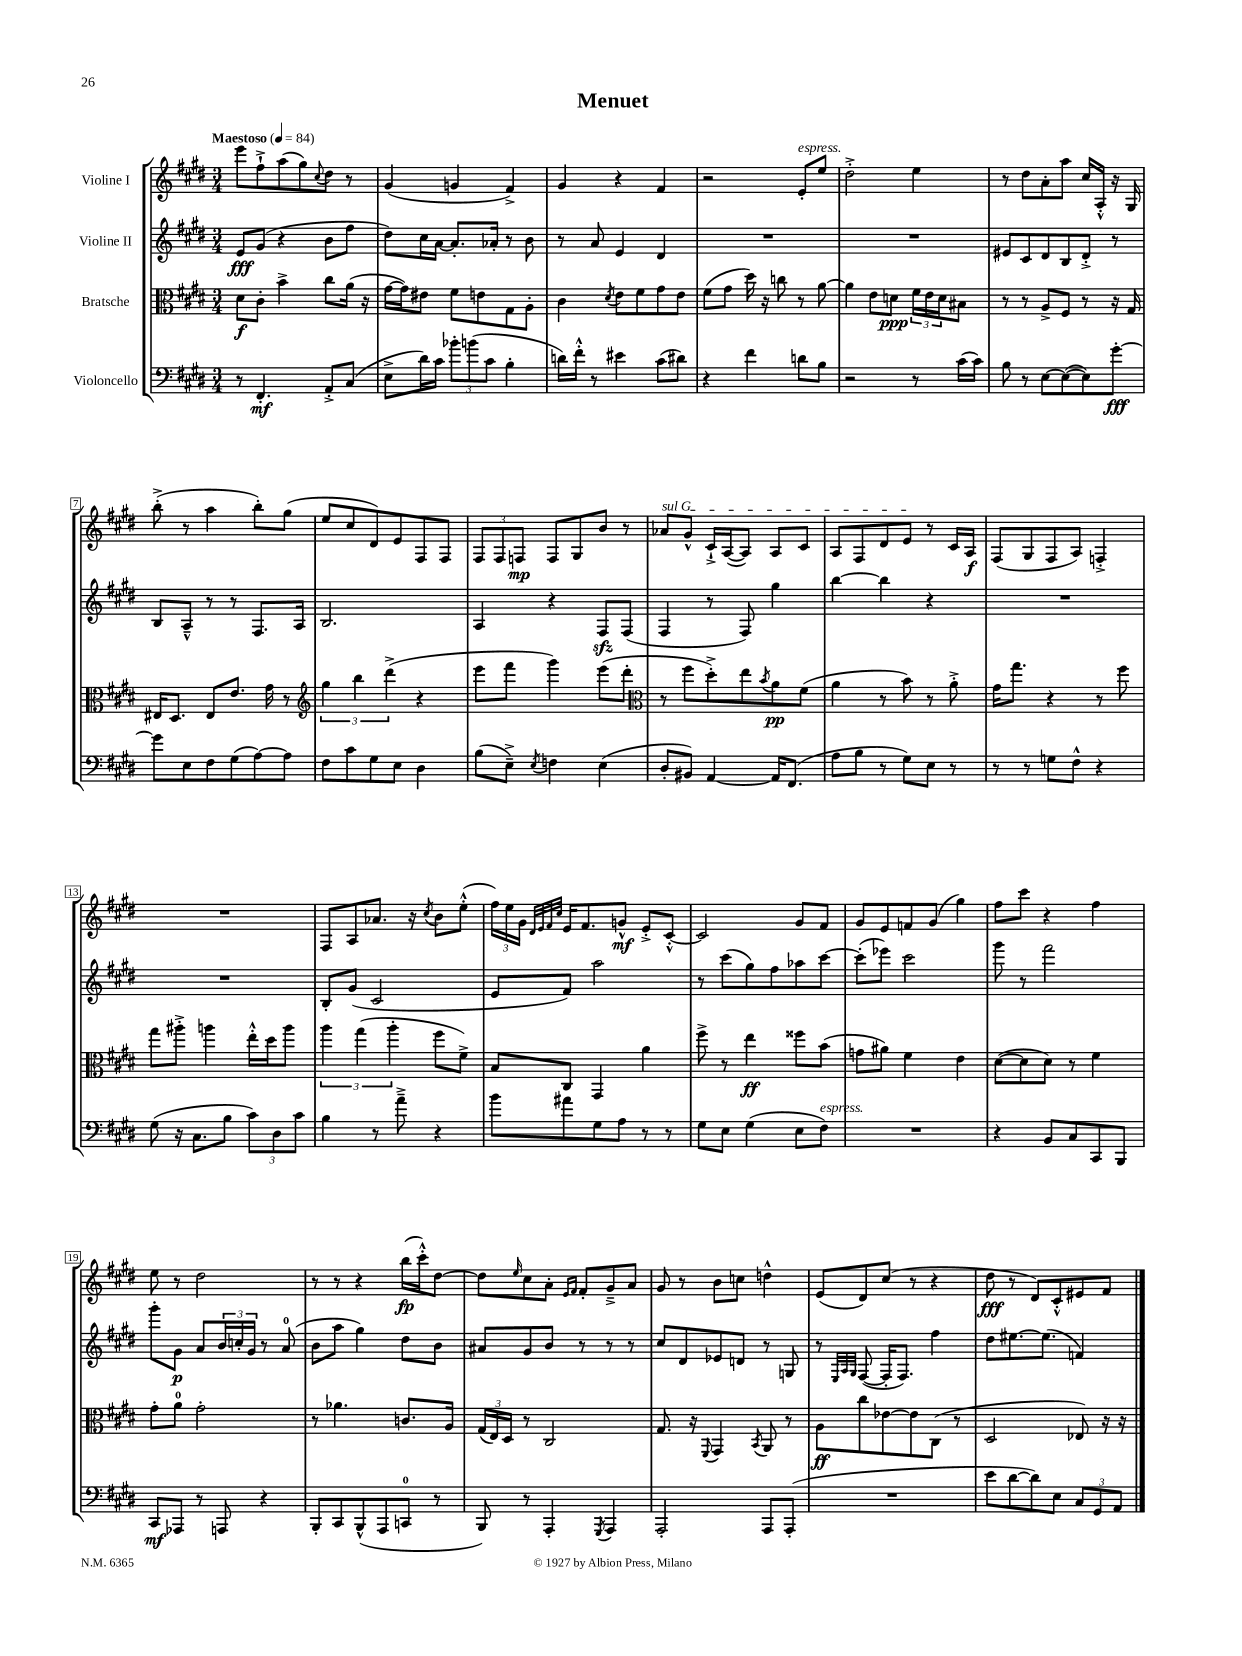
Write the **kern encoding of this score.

**kern	**dynam	**kern	**dynam	**kern	**dynam	**kern	**dynam
*part4	*part4	*part3	*part3	*part2	*part2	*part1	*part1
*staff4	*staff4	*staff3	*staff3	*staff2	*staff2	*staff1	*staff1
*I"Violoncello	*	*I"Bratsche	*	*I"Violine II	*	*I"Violine I	*
*clefF4	*	*clefC3	*	*clefG2	*	*clefG2	*
*k[f#c#g#d#]	*	*k[f#c#g#d#]	*	*k[f#c#g#d#]	*	*k[f#c#g#d#]	*
*M3/4	*	*M3/4	*	*M3/4	*	*M3/4	*
*MM84	*	*MM84	*	*MM84	*	*MM84	*
=1	=1	=1	=1	=1	=1	=1	=1
!	!	!	!	!	!	!LO:TX:a:B:t=Maestoso	!
8r	.	8d#\L	f	8e/L	fff	8eee\L	.
4.FF#'/	mf	8c#'\J	.	(8g#/J	.	8ff#`^\	.
.	.	4b^\	.	4r	.	(8aa\	.
.	.	.	.	.	.	8gg#\)	.
.	.	.	.	.	.	8qqcc#/	.
8AA'^/L	.	8cc#\L	.	8b\L	.	8dd#\J	.
(8C#/J	.	(16a\Jk	.	8ff#\J	.	8r	.
.	.	16r	.	.	.	.	.
=2	=2	=2	=2	=2	=2	=2	=2
8E^\L	.	[16g#\LL	.	8dd#\L)	.	(4g#/	.
.	.	16g#\J])	.	.	.	.	.
16d#\L)	.	8e#X\J	.	16cc#\L	.	.	.
16c#\JJ	.	.	.	[16a\JJ	.	.	.
12b-X'\L	.	8f#\L	.	8.a'/L]	.	4gn/	.
(12bn\	.	.	.	.	.	.	.
.	.	8en\	.	.	.	.	.
12c#\J	.	.	.	.	.	.	.
.	.	.	.	16a-X'/Jk	.	.	.
4B'\	.	8G#\	.	8r	.	4f#^/)	.
.	.	8A'\J	.	8b\	.	.	.
=3	=3	=3	=3	=3	=3	=3	=3
16dn\LL)	.	4c#\	.	8r	.	4g#/	.
16f#'^^\JJ	.	.	.	.	.	.	.
8r	.	.	.	8a/	.	.	.
.	.	8qd#/	.	.	.	.	.
4e#X\	.	8e\L	.	4e/	.	4r	.
.	.	8f#\	.	.	.	.	.
(8c#\L	.	8g#\	.	4d#/	.	4f#/	.
8d#X\J)	.	8e\J	.	.	.	.	.
=4	=4	=4	=4	=4	=4	=4	=4
4r	.	(8f#\L	.	2.r	.	2r	.
.	.	8g#\J	.	.	.	.	.
4f#\	.	16dd#\)	.	.	.	.	.
.	.	16r	.	.	.	.	.
.	.	8ccn\	.	.	.	.	.
!	!	!	!	!	!	!LO:TX:a:i:t=espress.	!
8dn\L	.	8r	.	.	.	8e'/L	.
8B\J	.	[8a\	.	.	.	8ee/J	.
=5	=5	=5	=5	=5	=5	=5	=5
2r	.	4a\]	.	2.r	.	2dd#'^\	.
.	.	8e\L	.	.	.	.	.
.	.	8dn\J	ppp	.	.	.	.
8r	.	24f#\LL	.	.	.	4ee\	.
.	.	24e\	.	.	.	.	.
.	.	24d\J	.	.	.	.	.
(16c#\LL	.	8B#X\J	.	.	.	.	.
16c#\JJ)	.	.	.	.	.	.	.
=6	=6	=6	=6	=6	=6	=6	=6
8B\	.	8r	.	8e#X/L	.	8r	.
8r	.	8r	.	8c#/	.	8dd#\L	.
[8E\L	.	8A^/L	.	8d#/	.	8a'\	.
(8E\_	.	8F#/J	.	8B/	.	8aa\J	.
8E\])	.	8r	.	8d#'^/J	.	16cc#/LL	.
.	.	.	.	.	.	16A'^^/JJ	.
[8g#'\J	fff	16r	.	8r	.	16r	.
.	.	16G#/	.	.	.	16G#/	.
!!LO:LB:g=z
=7	=7	=7	=7	=7	=7	=7	=7
8g#\L]	.	16E#X/KL	.	8B/L	.	(8bb'^\	.
.	.	8.D#/J	.	.	.	.	.
8E\	.	.	.	8A~^^/J	.	8r	.
8F#\	.	8E#/L	.	8r	.	4aa\	.
(8G#\	.	8.e/J	.	8r	.	.	.
[8A\)	.	.	.	8.F#/L	.	8bb'\L)	.
.	.	16g#\	.	.	.	.	.
8A\J]	.	8r	.	.	.	(8gg#\J	.
.	.	.	.	16A/Jk	.	.	.
=8	=8	=8	=8	=8	=8	=8	=8
*	*	*clefG2	*	*	*	*	*
8F#\L	.	6gg#\	.	2.B/	.	8ee/L	.
8c#\	.	.	.	.	.	8cc#/	.
.	.	6bb\	.	.	.	.	.
8G#\	.	.	.	.	.	8d#/)	.
.	.	(6ddd#^\	.	.	.	.	.
8E\J	.	.	.	.	.	8e/	.
4D#\	.	4r	.	.	.	8F#/	.
.	.	.	.	.	.	8F#/J	.
=9	=9	=9	=9	=9	=9	=9	=9
(8B\L	.	8eee\L	.	4A/	.	12F#/L	.
.	.	.	.	.	.	12F#/	.
8E~^\J)	.	8fff#\J	.	.	.	.	.
.	.	.	.	.	.	12Fn/J	mp
8qE/	.	.	.	.	.	.	.
4Fn\	.	4ggg#\)	.	4r	.	8F/L	.
.	.	.	.	.	.	8G#/	.
(4E\	.	(8eee\L	.	8F#zz/L	.	8b/J	.
.	.	8ddd#'\J	.	(8F#/J	.	8r	.
=10	=10	=10	=10	=10	=10	=10	=10
*	*	*clefC3	*	*	*	*	*
!	!	!	!	!	!	!LO:TX:a:i:t=sul G	!
8D#'/L	.	8r	.	4F#/	.	8a-X/L	.
8BB#X/J)	.	8ff#\L	.	.	.	8g#^^/J	.
[4AA/	.	8dd#'^\)	.	8r	.	16c#`^/LL	.
.	.	.	.	.	.	([16A/J	.
.	.	8ee\	.	8F#/)	.	8A/J])	.
.	.	8qb/	.	.	.	.	.
16AA/KL]	.	8a\	pp	4gg#\	.	8A/L	.
(8.FF#/J	.	.	.	.	.	.	.
.	.	(8f#\J	.	.	.	8c#/J	.
=11	=11	=11	=11	=11	=11	=11	=11
8A\L	.	4a\	.	[4bb\	.	8A/L	.
8B\J	.	.	.	.	.	8F#/	.
8r	.	8r	.	4bb\]	.	8d#/	.
8G#\L)	.	8b\)	.	.	.	8e/J	.
8E\J	.	8r	.	4r	.	8r	.
8r	.	8a'^\	.	.	.	16c#/LL	.
.	.	.	.	.	.	16A/JJ	f
=12	=12	=12	=12	=12	=12	=12	=12
8r	.	16g#\KL	.	2.r	.	(8F#/L	.
.	.	8.gg#\J	.	.	.	.	.
8r	.	.	.	.	.	8G#/	.
8Gn\L	.	4r	.	.	.	8F#/	.
8F#^^\J	.	.	.	.	.	8A/J)	.
4r	.	8r	.	.	.	4Fn'^/	.
.	.	8ff#\	.	.	.	.	.
!!LO:LB:g=z
=13	=13	=13	=13	=13	=13	=13	=13
(8G#\	.	8gg#\L	.	2.r	.	2.r	.
16r	.	8aa#X'^\J	.	.	.	.	.
8.C#\L	.	.	.	.	.	.	.
.	.	4aan\	.	.	.	.	.
8B\J	.	.	.	.	.	.	.
12c#\L)	.	16ee'^^\LL	.	.	.	.	.
.	.	16dd#\J	.	.	.	.	.
12D#\	.	.	.	.	.	.	.
.	.	8aa\J	.	.	.	.	.
12c#\J	.	.	.	.	.	.	.
=14	=14	=14	=14	=14	=14	=14	=14
4B\	.	6aa\	.	8B'/L	.	8F#/L	.
.	.	.	.	(8g#/J	.	8A/	.
.	.	(6gg#\	.	.	.	.	.
8r	.	.	.	2c#/	.	8.a-X/J	.
.	.	6aa'\	.	.	.	.	.
8a~^\	.	.	.	.	.	.	.
.	.	.	.	.	.	16r	.
.	.	.	.	.	.	8qcc#/	.
4r	.	8ff#\L	.	.	.	8b\L	.
.	.	8f#^\J)	.	.	.	(8ee'^^\J	.
=15	=15	=15	=15	=15	=15	=15	=15
8b\L	.	8B/L	.	8e/L	.	24ff#\LL)	.
.	.	.	.	.	.	24ee\	.
.	.	.	.	.	.	24g#\JJ	.
.	.	.	.	.	.	32qqd#/LLL	.
.	.	.	.	.	.	32qqe/	.
.	.	.	.	.	.	32qqf#/	.
.	.	.	.	.	.	32qqcc#/JJJ	.
8a#X\	.	8C#/J	.	8f#/J)	.	16e/KL	.
.	.	.	.	.	.	8.f#/	.
8G#\	.	4GG#/	.	2aa\	.	.	.
8A\J	.	.	.	.	.	8gn^^/J	mf
8r	.	4a\	.	.	.	8e'^/L	.
8r	.	.	.	.	.	[8c#'^^/J	.
=16	=16	=16	=16	=16	=16	=16	=16
8G#\L	.	8ff#^\	.	8r	.	2c#/]	.
8E\J	.	8r	.	(8ccc#\L	.	.	.
(4G#\	.	4ee\	ff	8gg#\)	.	.	.
.	.	.	.	8ff#\	.	.	.
8E\L	.	8ff##X\L	.	8aa-X\	.	8g#/L	.
!LO:TX:a:i:t=espress.	!	!	!	!	!	!	!
8F#\J)	.	(8b\J	.	[8ccc#\J	.	8f#/J	.
=17	=17	=17	=17	=17	=17	=17	=17
2.r	.	8gn\L	.	(8ccc#'\L]	.	8g#/L	.
.	.	8a#X\J)	.	8eee-X\J)	.	8e/	.
.	.	4f#\	.	2ccc#\	.	8fn/	.
.	.	.	.	.	.	(8g#/J	.
.	.	4e\	.	.	.	4gg#\)	.
=18	=18	=18	=18	=18	=18	=18	=18
4r	.	([8d#\L	.	8ggg#\	.	8ff#\L	.
.	.	8d#\]	.	8r	.	8ccc#\J	.
8BB/L	.	8d#\J)	.	2fff#\	.	4r	.
8C#/	.	8r	.	.	.	.	.
8CC#/	.	4f#\	.	.	.	4ff#\	.
8BBB/J	.	.	.	.	.	.	.
!!LO:LB:g=z
=19	=19	=19	=19	=19	=19	=19	=19
8CC#/L	mf	8g#'\L	.	8ggg#'\L	.	8ee\	.
8AAA-X/J	.	8a\J	.	8g#\J	p	8r	.
8r	.	2g#'\	.	8a/L	.	2dd#\	.
8AAAn/	.	.	.	24b/L	.	.	.
.	.	.	.	24ccn'/	.	.	.
.	.	.	.	24g#/JJ	.	.	.
4r	.	.	.	8r	.	.	.
.	.	.	.	(8a/	.	.	.
=20	=20	=20	=20	=20	=20	=20	=20
8BBB'/L	.	8r	.	8b\L	.	8r	.
8CC#/	.	4.a-X\	.	8aa\J	.	8r	.
(8BBB^^/	.	.	.	4gg#\)	.	4r	.
8AAA/	.	.	.	.	.	.	.
8CCn/J	.	8.cn/L	.	8dd#\L	.	(16bb\LL	fp
.	.	.	.	.	.	16ccc#'^^\J)	.
8r	.	.	.	8b\J	.	[8dd#\J	.
.	.	16A/Jk	.	.	.	.	.
=21	=21	=21	=21	=21	=21	=21	=21
8BBB/)	.	(24G#/LL	.	8a#X/L	.	8dd#\L]	.
.	.	24E/)	.	.	.	.	.
.	.	24D#/JJ	.	.	.	.	.
.	.	.	.	.	.	16qqee/	.
8r	.	8r	.	8g#/	.	8cc#\	.
4AAA'/	.	2C#/	.	8b/J	.	8a'\J	.
.	.	.	.	.	.	16qqe/LL	.
.	.	.	.	.	.	16qqf#/JJ	.
.	.	.	.	8r	.	8f#'/L	.
8qGGG#/	.	.	.	.	.	.	.
4AAA/	.	.	.	8r	.	8g#~^/	.
.	.	.	.	8r	.	8a/J	.
=22	=22	=22	=22	=22	=22	=22	=22
2AAA'/	.	8.G#/	.	8cc#/L	.	8g#/	.
.	.	.	.	8d#/	.	8r	.
.	.	16r	.	.	.	.	.
.	.	8qqFF#/	.	.	.	.	.
.	.	4GG#/	.	8e-X/	.	8b\L	.
.	.	.	.	8dn/J	.	8ccn\J	.
.	.	8qBB/	.	.	.	.	.
8AAA/L	.	8AA/	.	8r	.	4ddn^^\	.
(8AAA'/J	.	8r	.	8Gn/	.	.	.
=23	=23	=23	=23	=23	=23	=23	=23
2.r	.	8A\L	ff	8r	.	(8e/L	.
.	.	.	.	32qqE/LLL	.	.	.
.	.	.	.	32qqA/	.	.	.
.	.	.	.	32qqG#/JJJ	.	.	.
.	.	8cc#\	.	([8F#/	.	8d#/)	.
.	.	[8e-X\	.	16F#'/KL]	.	(8cc#/J	.
.	.	.	.	8.F#/J)	.	.	.
.	.	8e-\]	.	.	.	8r	.
.	.	(8C#\J	.	4ff#\	.	4r	.
.	.	8r	.	.	.	.	.
=24	=24	=24	=24	=24	=24	=24	=24
8e\L	.	2D#/	.	8dd#\L	.	8dd#\	fff
[8d#\	.	.	.	[8.ee#X\	.	8r	.
8d#\])	.	.	.	.	.	8d#/L)	.
.	.	.	.	(8.ee#\J]	.	.	.
8E\J	.	.	.	.	.	8c#'^^/	.
12C#/L	.	8E-X/)	.	4fn/)	.	8e#X/	.
12GG#/	.	.	.	.	.	.	.
.	.	16r	.	.	.	8f#/J	.
12AA/J	.	.	.	.	.	.	.
.	.	16r	.	.	.	.	.
==	==	==	==	==	==	==	==
*-	*-	*-	*-	*-	*-	*-	*-
